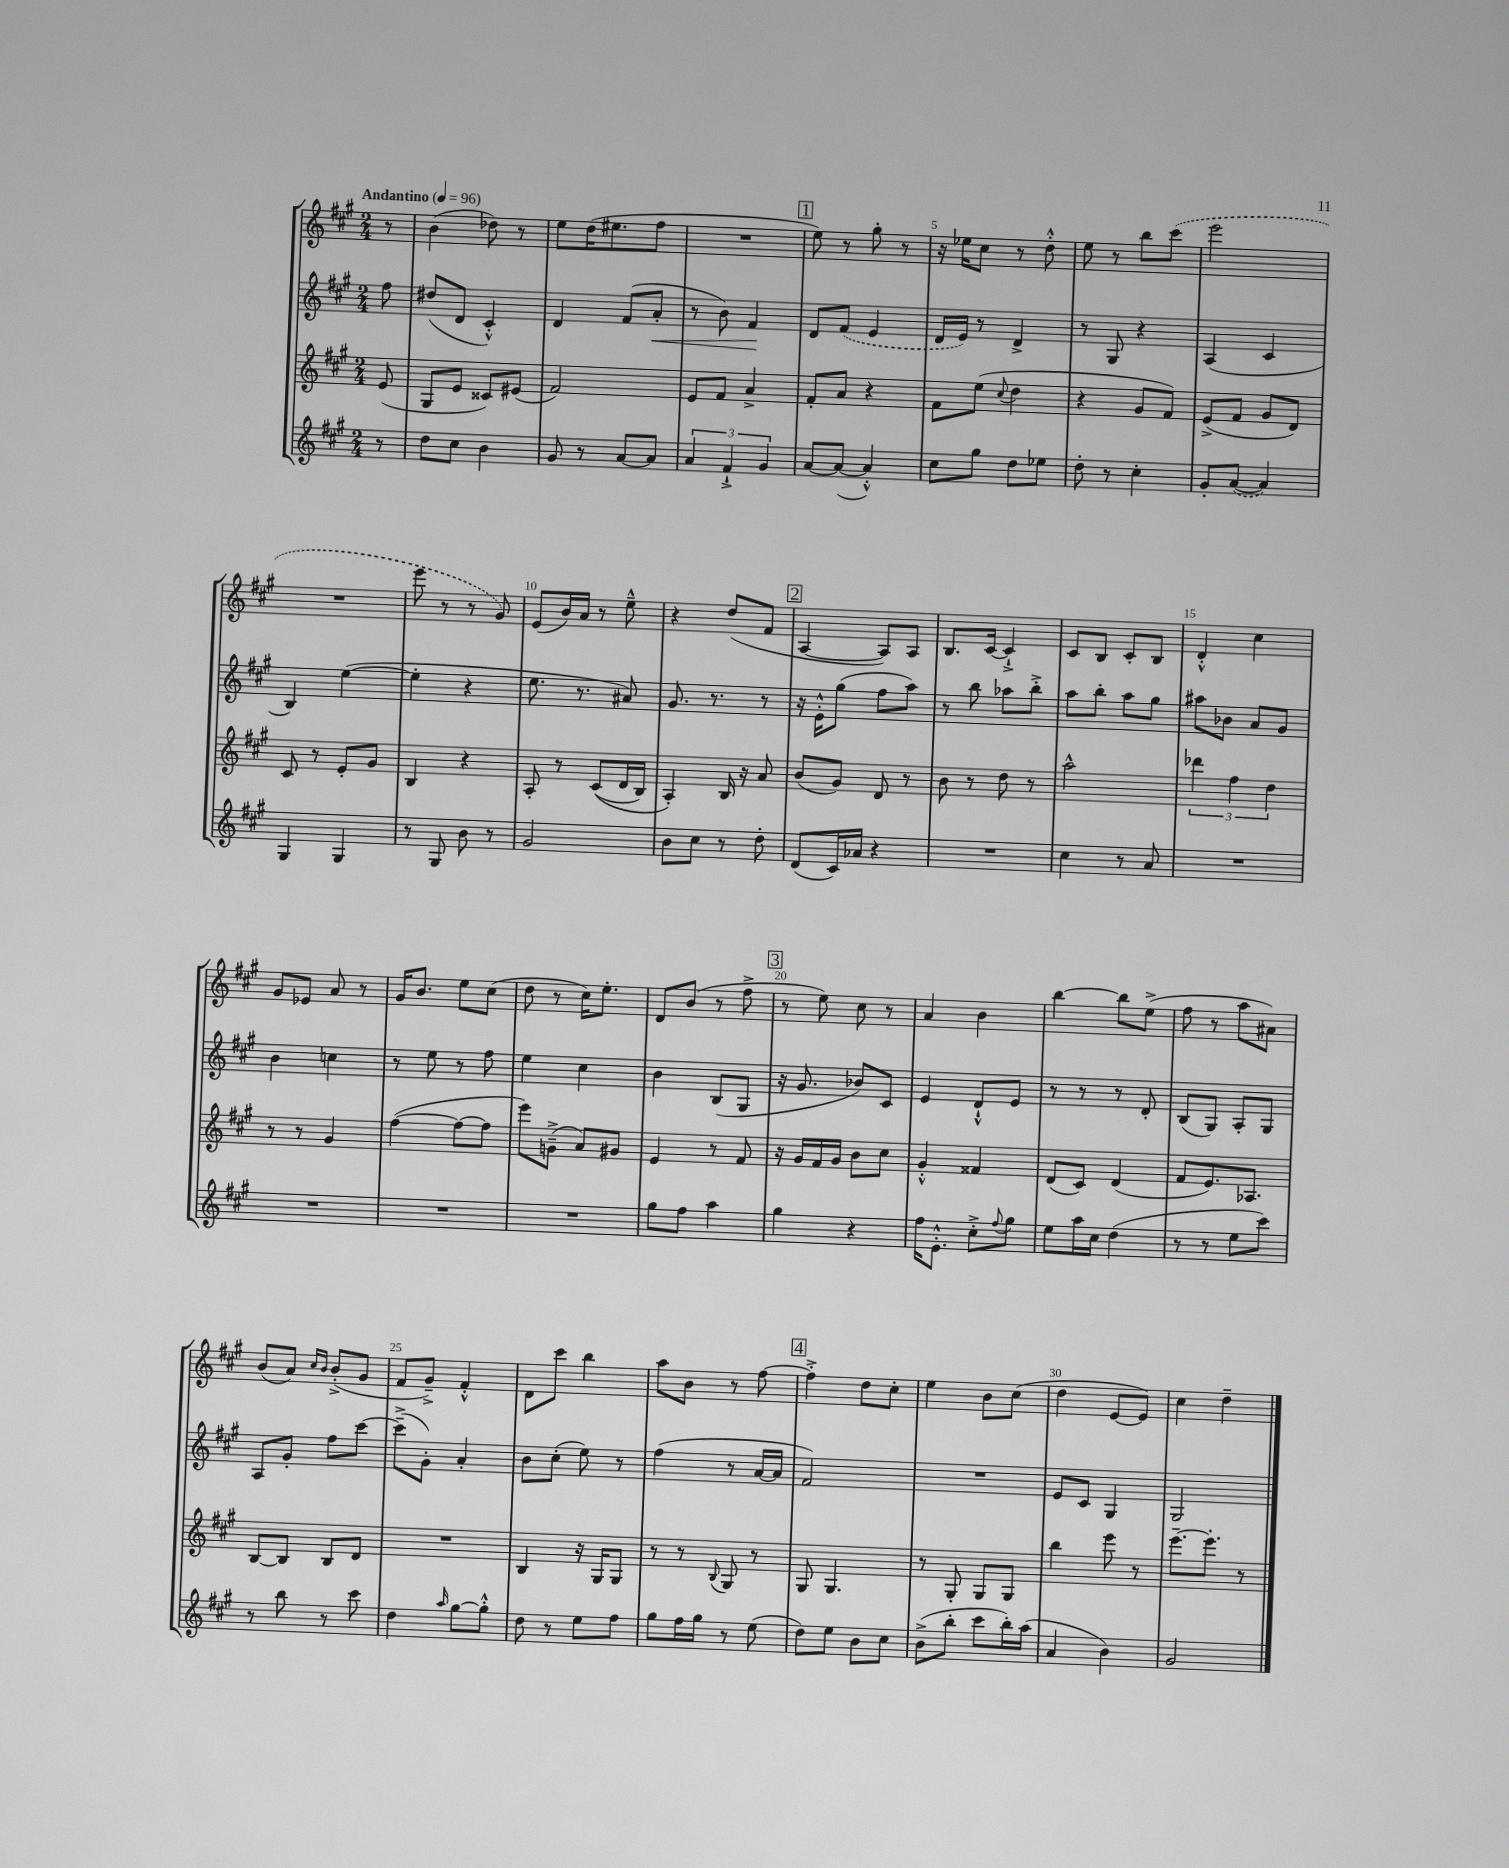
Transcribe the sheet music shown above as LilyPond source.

<<
\new StaffGroup <<
\new Staff = "s0" {
    \clef treble \key a \major \numericTimeSignature \time 2/4 \partial 8 \tempo "Andantino" 4 = 96
    r8 |
    b'4( des''8) r8 |
    e''8 d''16( eis''8. fis''8 |
    R2 |
    \mark \markup { \box "1" } e''8) r8 gis''8-. r8 |
    r16 ees''16 cis''8 r8 d''8-.-^ |
    e''8 r8 b''8 \once \slurDashed cis'''8( |
    e'''2 |
    R2 |
    e'''8 r8 r8 gis'8) |
    e'8( b'16) a'16 r8 e''8---^ |
    r4 d''8( fis'8 |
    \mark \markup { \box "2" } a4~ a8) a8 |
    b8. cis'16~ cis'4-!-> |
    cis'8 b8 cis'8-. b8 |
    d'4-.-^ cis''4 |
    gis'8 ees'8 a'8 r8 |
    gis'16 b'8. e''8 cis''8( |
    d''8 r8 cis''16) e''8.-. |
    d'8 b'8( r8 fis''8-> |
    \mark \markup { \box "3" } r8 e''8) cis''8 r8 |
    a'4 b'4 |
    b''4~ b''8 e''8->( |
    fis''8 r8 a''8 ais'8) |
    b'8( a'8) \grace { cis''16 b'16 } b'8-.->( gis'8 |
    fis'8 gis'8--->) fis'4-.-^ |
    d'8 cis'''8 b''4 |
    a''8 b'8 r8 fis''8~ |
    \mark \markup { \box "4" } fis''4-.-> d''8 cis''8-. |
    e''4 b'8 cis''8( |
    d''4 e'8~ e'8) |
    cis''4 d''4-- \bar "|." |
}
\new Staff = "s1" {
    \clef treble \key a \major \numericTimeSignature \time 2/4 \partial 8
    fis''8 |
    dis''8( d'8 cis'4-.-^) |
    d'4 fis'8( a'8-.\< |
    r8 b'8) fis'4\! |
    \mark \markup { \box "1" } d'8 \once \slurDashed fis'8( e'4 |
    d'16 e'16) r8 d'4-> |
    r8 gis8 r4 |
    a4( cis'4 |
    b4) e''4~( |
    e''4-. r4 |
    e''8. r8. ais'8) |
    gis'8. r8. r8 |
    \mark \markup { \box "2" } r16 e'16-.-^ gis''8( fis''8 a''8) |
    r8 b''8 aes''8 b''8-.-> |
    a''8 b''8-. a''8 gis''8 |
    ais''8 bes'8 a'8 gis'8 |
    b'4 c''4 |
    r8 e''8 r8 fis''8 |
    e''4 cis''4 |
    b'4 b8( gis8 |
    \mark \markup { \box "3" } r16 gis'8. bes'8) cis'8 |
    e'4 d'8-!-^ e'8 |
    r8 r8 r8 d'8-. |
    b8( gis8) a8-. gis8 |
    a8 gis'8-. fis''8 cis'''8~ |
    cis'''8--->( gis'8-.) a'4-. |
    b'8 cis''8-.( e''8) r8 |
    fis''4( r8 a'16~ a'16 |
    \mark \markup { \box "4" } fis'2) |
    R2 |
    e'8 cis'8 gis4 |
    gis2 \bar "|." |
}
\new Staff = "s2" {
    \clef treble \key a \major \numericTimeSignature \time 2/4 \partial 8
    e'8( |
    gis8 e'8 cisis'8) eis'8( |
    fis'2) |
    e'8 fis'8 a'4-> |
    \mark \markup { \box "1" } fis'8-. a'8 r4 |
    fis'8 e''8( \appoggiatura { cis''8 } d''4 |
    r4 gis'8 fis'8) |
    e'8->( fis'8 gis'8 d'8) |
    cis'8 r8 e'8-. gis'8 |
    b4 r4 |
    a8-. r8 cis'8(\( d'16 b16) |
    a4-.\) b16 r16 a'8 |
    \mark \markup { \box "2" } b'8( gis'8) d'8 r8 |
    b'8 r8 d''8 r8 |
    a''2-^ |
    \tuplet 3/2 { des'''4 fis''4 d''4 } |
    r8 r8 gis'4 |
    fis''4~( fis''8~ fis''8 |
    e'''8) g'8--->( a'8) gis'8 |
    e'4 r8 fis'8 |
    \mark \markup { \box "3" } r16 gis'16 fis'16 gis'16 b'8 cis''8 |
    gis'4-.-^ fisis'4 |
    d'8( cis'8) d'4( |
    fis'8 e'8.) aes8. |
    b8~ b8 b8 d'8 |
    R2 |
    b4 r16 gis16 gis8 |
    r8 r8 \appoggiatura { b8 } gis8 r8 |
    \mark \markup { \box "4" } gis8 gis4. |
    r8 gis8-. gis8 gis8 |
    b''4 e'''8 r8 |
    e'''8.~-- e'''8.-. r8 \bar "|." |
}
\new Staff = "s3" {
    \clef treble \key a \major \numericTimeSignature \time 2/4 \partial 8
    r8 |
    d''8 cis''8 b'4 |
    gis'8 r8 a'8~ a'8 |
    \tuplet 3/2 { a'4 fis'4-!-> gis'4 } |
    \mark \markup { \box "1" } a'8~ a'8~( a'4-.-^) |
    cis''8 gis''8 d''8 ees''8 |
    d''8-. r8 cis''4-. |
    gis'8-. \once \slurDashed a'8~( a'4) |
    gis4 gis4 |
    r8 gis8 b'8 r8 |
    gis'2 |
    b'8 cis''8 r8 d''8-. |
    \mark \markup { \box "2" } d'8( cis'16) aes'16 r4 |
    R2 |
    cis''4 r8 a'8 |
    R2 |
    R2 |
    R2 |
    R2 |
    gis''8 fis''8 a''4 |
    \mark \markup { \box "3" } gis''4 r4 |
    fis''16 e'8.-.-^ cis''8-.-> \appoggiatura { fis''8 } gis''8 |
    e''8 a''16 cis''16 d''4( |
    r8 r8 e''8 cis'''8) |
    r8 b''8 r8 cis'''8 |
    d''4 \grace { a''16 } gis''8~ gis''8-.-^ |
    d''8 r8 e''8 fis''8 |
    gis''8 fis''16 gis''16 r8 e''8( |
    \mark \markup { \box "4" } d''8) e''8 b'8 cis''8 |
    b'8->( b''8-. cis'''8 b''16-.) a''16( |
    a'4 b'4) |
    gis'2 \bar "|." |
}
>>
>>
\layout { \context { \Score \override BarNumber.break-visibility = ##(#f #t #t) barNumberVisibility = #(every-nth-bar-number-visible 5) } }
